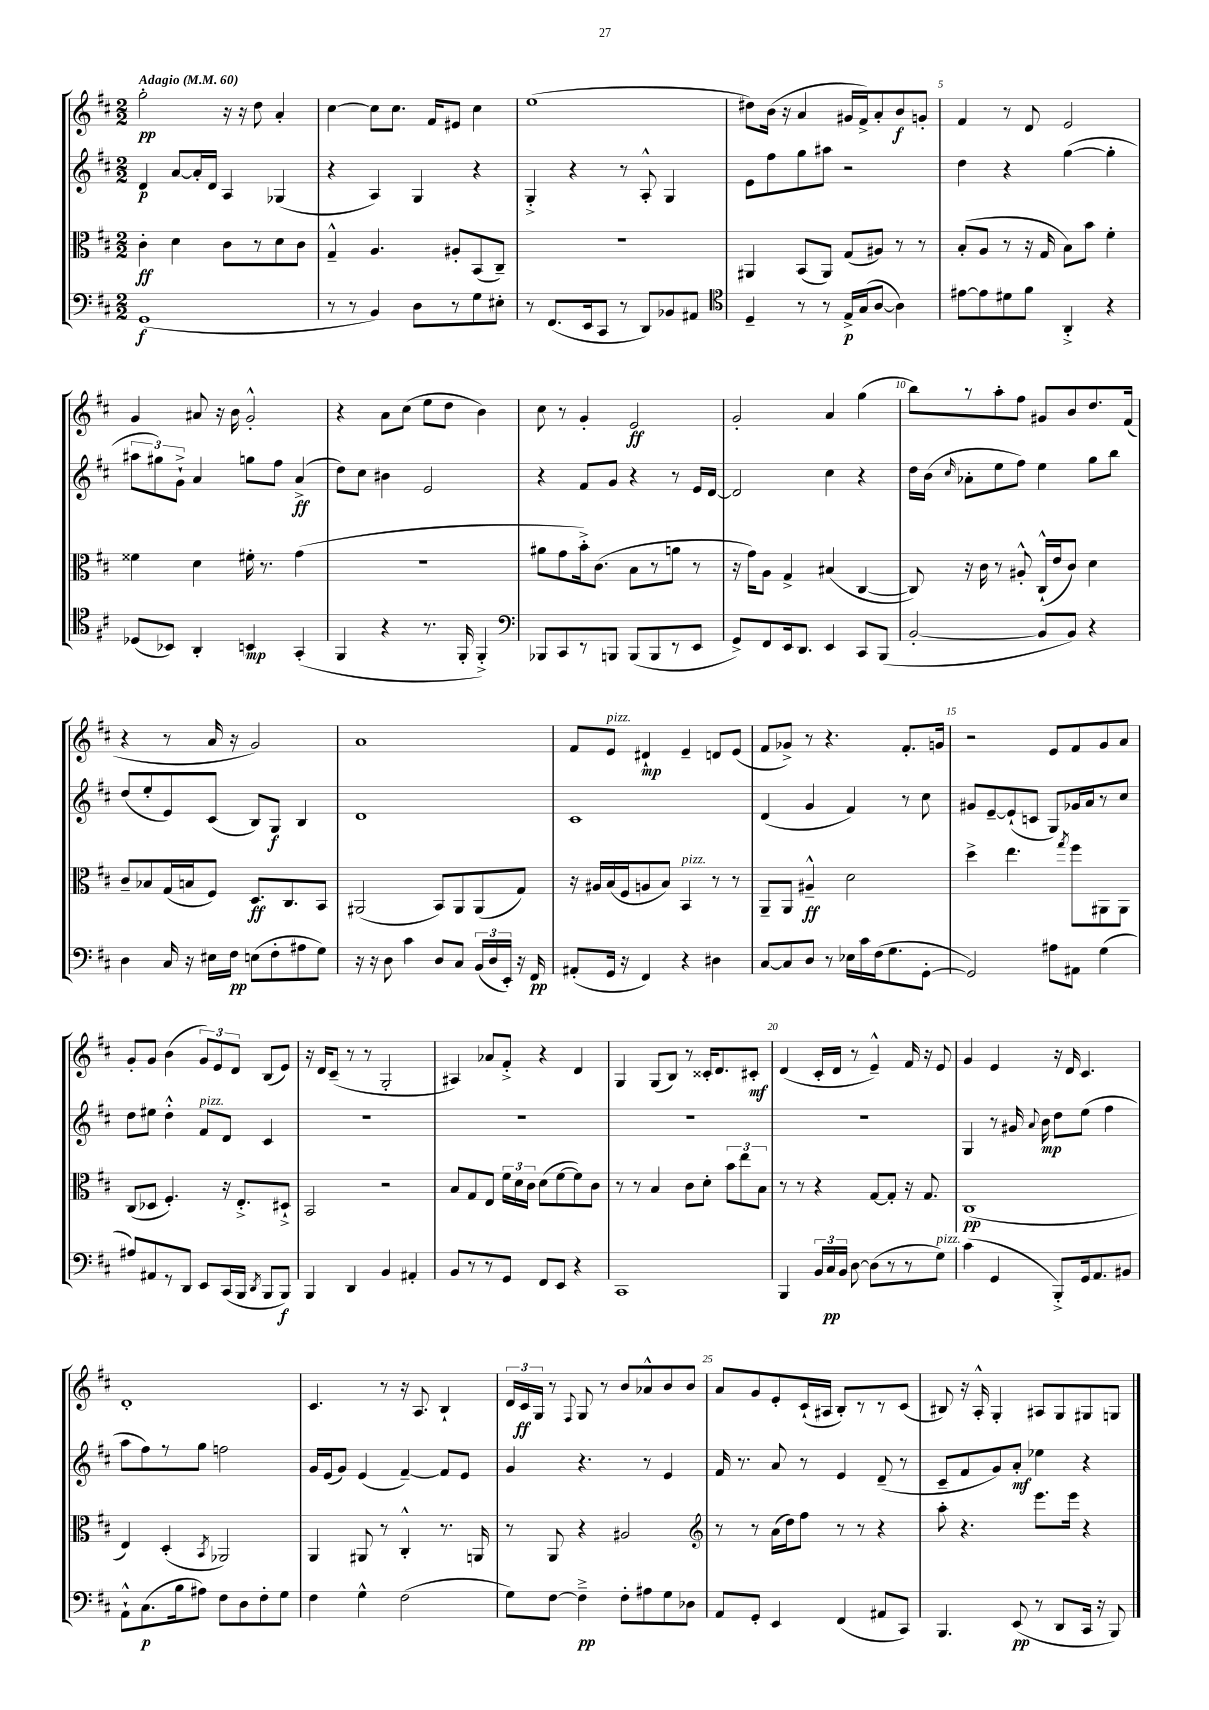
<<
\new StaffGroup <<
\new Staff = "s0" {
    \clef treble \key d \major \numericTimeSignature \time 2/2 \tempo "Adagio" 4 = 60
    \autoBeamOff g''2-.\pp r16 r16 d''8 a'4-. |
    cis''4~ cis''8[ cis''8.] fis'16[ eis'8] cis''4 |
    e''1( |
    dis''8[) b'16]( r16 a'4 gis'16[ fis'16->) a'8-. b'8\f g'8]-. |
    fis'4 r8 d'8 e'2 |
    g'4 ais'8 r16 b'16 g'2-.-^ |
    r4 a'8[ cis''8]( e''8[ d''8] b'4) |
    cis''8 r8 g'4-. e'2\ff |
    g'2-. a'4 g''4( |
    b''8[) r8 a''8-. fis''8] gis'8[ b'8 d''8. fis'16]( |
    r4 r8 a'16 r16 g'2) |
    a'1 |
    fis'8[ e'8]^\markup { \italic "pizz." } dis'4-!\mp e'4-- d'8[ e'8]( |
    fis'8[ ges'8]->) r8 r4. fis'8.[-. g'16] |
    r2 e'8[ fis'8 g'8 a'8] |
    g'8[-. g'8] b'4( \tuplet 3/2 { g'8[) e'8 d'8] } b8[( e'8]) |
    r16 d'16[ cis'8]--( r8 r8 g2-. |
    ais4) aes'8[ fis'8]-.-> r4 d'4 |
    g4 g8[( b8]) r8 cisis'16[-. d'8. cis'8]-.\mf |
    d'4( cis'16[-. d'16] r8 e'4---^) fis'16 r16 e'8 |
    g'4 e'4 r16 d'16 cis'4. |
    d'1-. |
    cis'4. r8 r16 a8. b4-! |
    \tuplet 3/2 { d'16[ cis'16\ff g16] } r8 \appoggiatura { fis8 } g8 r8 b'8[ aes'8-^ b'8 b'8] |
    a'8[ g'8 e'8-. cis'16-!( ais16] b8[-.) r8 r8 cis'8]( |
    bis8) r16 a16-.-^ g4-. ais8[ g8 gis8 g8] \bar "|." |
}
\new Staff = "s1" {
    \clef treble \key d \major \numericTimeSignature \time 2/2
    \autoBeamOff d'4\p a'8[~ a'16-. d'16] a4 ges4( |
    r4 a4) g4 r4 |
    g4-.-> r4 r8 a8-.-^ g4 |
    e'8[ fis''8 g''8 ais''8] r2 |
    d''4 r4 g''4~( g''4-. |
    \tuplet 3/2 { ais''8[ gis''8) g'8]-!-> } a'4 g''8[ fis''8] a'4->\ff( |
    d''8[) cis''8] bis'4 e'2 |
    r4 fis'8[ g'8] r4 r8 e'16[ d'16]~ |
    d'2 cis''4 r4 |
    d''16[ b'16]( \grace { cis''16 } aes'8[-. e''8 fis''8]) e''4 g''8[ b''8] |
    d''8[( e''8-. e'8) cis'8]( b8[) g8]\f b4 |
    d'1 |
    cis'1 |
    d'4( g'4 fis'4) r8 cis''8 |
    gis'8[ e'8~-- e'8-!( c'8] g8[) ges'16 a'16 r8 cis''8] |
    d''8[ eis''8] d''4-.-^ fis'8[^\markup { \italic "pizz." } d'8] cis'4 |
    R1 |
    R1 |
    R1 |
    R1 |
    g4 r8 gis'16 \appoggiatura { a'8 } b'16\mp d''8[ e''8]( fis''4 |
    a''8[ fis''8) r8 g''8] f''2 |
    g'16[ e'16( g'8]) e'4( fis'4~--) fis'8[ e'8] |
    g'4 r4. r8 e'4 |
    fis'16 r8. a'8 r8 e'4 d'8--( r8 |
    cis'8[-- fis'8 g'8) a'8]-.\mf ees''4 r4 \bar "|." |
}
\new Staff = "s2" {
    \clef alto \key d \major \numericTimeSignature \time 2/2
    \autoBeamOff cis'4-.\ff d'4 cis'8[ r8 d'8 cis'8] |
    g4---^ a4. ais8[-. b,8( cis8]--) |
    r1 |
    ais,4 b,8[( ais,8]) g8[( ais8]) r8 r8 |
    b8[-.( a8] r8 r16 g16 b8[) b'8] fis'4-. |
    fisis'4 d'4 fis'16-. r8. g'4( |
    R1 |
    ais'8[ g'8 b'16-.->) cis'8.]( b8[ r8 a'8] r8 |
    r16 g'16[) a8] g4-> bis4( cis4~ |
    cis8) r16 cis'16 r8 ais8-.-^ cis16[-!-^( e'16 cis'8]) d'4 |
    cis'8[-- bes8 g16( b16 fis8]) d8.[\ff cis8. b,8] |
    ais,2( b,8[) ais,8 ais,8( g8]) |
    r16 ais16[ b16( fis16 a8 b8]) b,4^\markup { \italic "pizz." } r8 r8 |
    a,8[-- a,8] ais4---^\ff d'2 |
    d''4-> e''4. \acciaccatura { g''8 } fis''8[ ais,8 ais,8] |
    cis8[( des8] fis4.-.) r16 e8.[-.-> dis8]-!-> |
    b,2 r2 |
    b8[ g8 e8] \tuplet 3/2 { fis'16[ d'16 cis'16] } d'8[( fis'8~ fis'8) cis'8] |
    r8 r8 b4 cis'8[ d'8]-. \tuplet 3/2 { b'8[ e''8 b8] } |
    r8 r8 r4 g8[~ g8]-. r16 g8. |
    cis1\pp( |
    e4) d4-.( \acciaccatura { b,8 } aes,2) |
    a,4 ais,8 r8 cis4-.-^ r8. a,16 |
    r8 a,8 r4 ais2 |
    \clef treble r8 r8 a'16[( d''16) fis''8] r8 r8 r4 |
    a''8-. r4. e'''8.[ e'''16] r4 \bar "|." |
}
\new Staff = "s3" {
    \clef bass \key d \major \numericTimeSignature \time 2/2
    \autoBeamOff g,1\f( |
    r8 r8 b,4) d8[ r8 g8 eis8]-. |
    r8 fis,8.[( e,16 cis,8] r8 d,8[) bes,8 ais,8] |
    \clef tenor d4-- r8 r8 e16[->\p g16( a8]~ a4) |
    eis'8[~ eis'8 dis'8 fis'8] a,4-.-> r4 |
    des8[( bes,8]) a,4-. b,4\mp g,4-.( |
    fis,4 r4 r8. fis,16-. fis,4-.->) |
    \clef bass bes,,8[ cis,8 r8 b,,8] b,,8[( b,,8 r8 e,8] |
    g,8[->) fis,8 e,16 d,8.] e,4 cis,8[ b,,8]( |
    b,2~-. b,8[ b,8]) r4 |
    d4 cis16 r16 eis16[ fis16]\pp e8[( fis8-. ais8 g8]) |
    r16 r16 d8 cis'4 d8[ cis8] \tuplet 3/2 { b,16[( d16 e,16]-.) } r16 fis,16\pp |
    ais,8[-.( g,16] r16 fis,4) r4 dis4 |
    cis8[~ cis8 d8] r8 ees16[ cis'16 fis16( g8. g,8]~-. |
    g,2) ais8[ ais,8] g4( |
    ais8[) ais,8 r8 d,8] e,8[ cis,16( b,,16] \acciaccatura { d,8 } b,,8[ b,,8]\f) |
    b,,4 d,4 b,4 ais,4-. |
    b,8[ r8 r8 g,8] fis,8[ e,8] r4 |
    cis,1 |
    b,,4 \tuplet 3/2 { b,16[ cis16\pp b,16] } d8~ d8[( r8 r8 g8]^\markup { \italic "pizz." }) |
    cis'4( g,4 b,,8[-.->) g,16 a,8. bis,8] |
    a,8[-!-^ cis8.\p( b16 ais8]) fis8[ d8 fis8-. g8] |
    fis4 g4-^ fis2( |
    g8[) fis8]~ fis4--->\pp fis8[-. ais8 g8 des8] |
    a,8[ g,8]-. e,4 fis,4( ais,8[ cis,8]) |
    b,,4. e,8\pp( r8 d,8[ cis,16] r16 b,,8) \bar "|." |
}
>>
>>
\layout { \context { \Score \override BarNumber.break-visibility = ##(#f #t #t) barNumberVisibility = #(every-nth-bar-number-visible 5) } }
